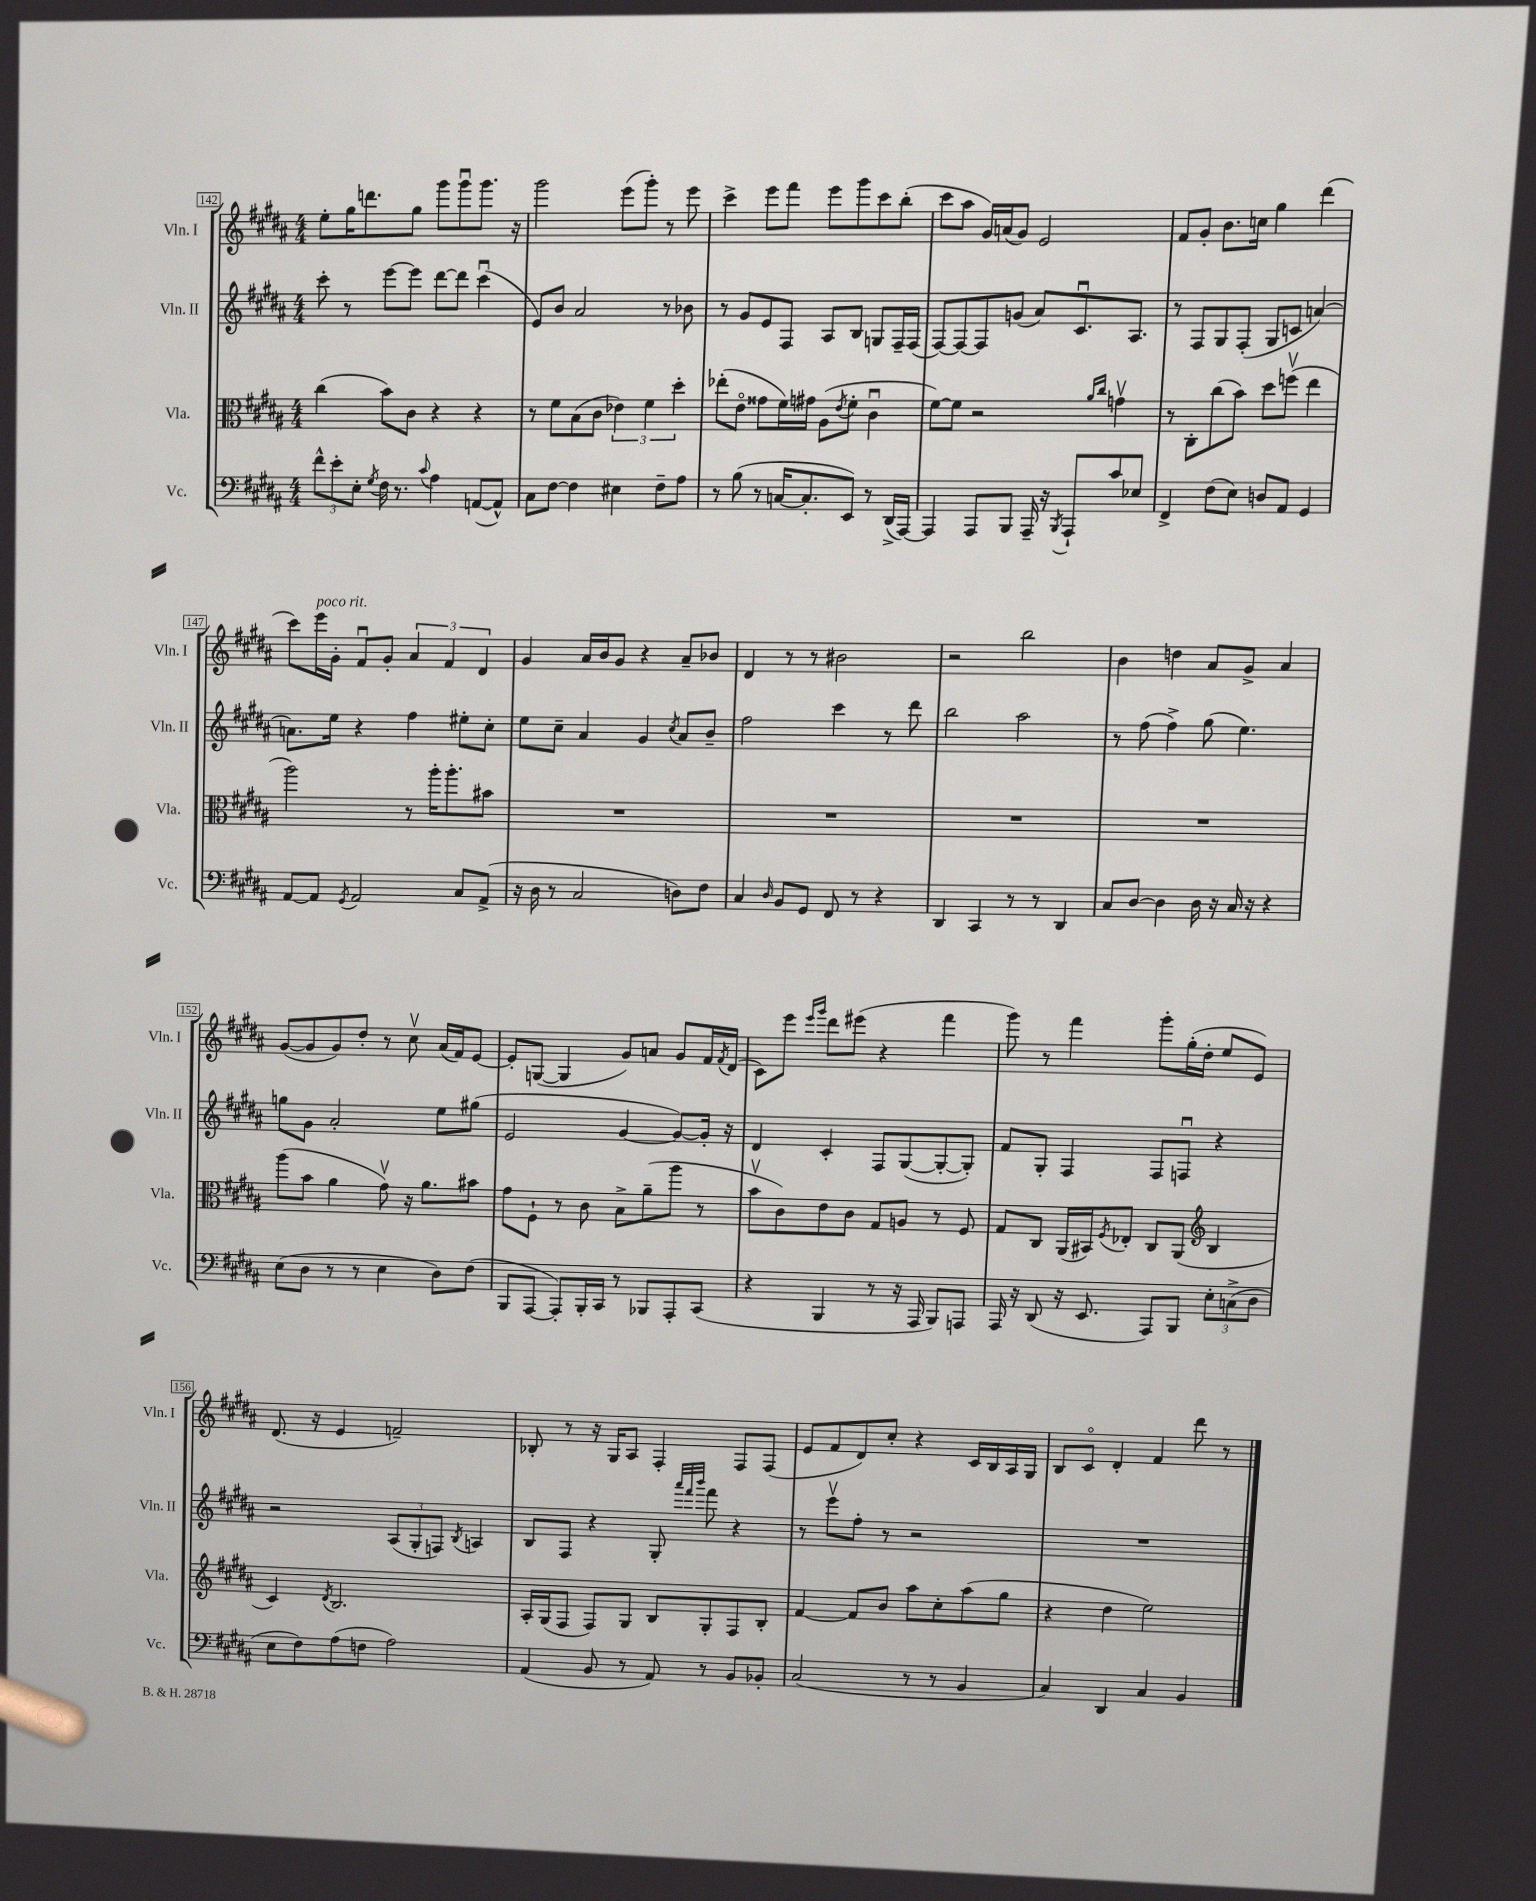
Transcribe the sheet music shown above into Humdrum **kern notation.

**kern	**kern	**kern	**kern
*part4	*part3	*part2	*part1
*staff4	*staff3	*staff2	*staff1
*I"Vc.	*I"Vla.	*I"Vln. II	*I"Vln. I
*I'Vc.	*I'Vla.	*I'Vln. II	*I'Vln. I
*clefF4	*clefC3	*clefG2	*clefG2
*k[f#c#g#d#a#]	*k[f#c#g#d#a#]	*k[f#c#g#d#a#]	*k[f#c#g#d#a#]
*M4/4	*M4/4	*M4/4	*M4/4
=142	=142	=142	=142
12f#^^\L	(4cc#\	8ccc#'\	8ee'\L
12e'\	.	.	.
.	.	8r	16gg#\K
12E'\J	.	.	.
.	.	.	8.dddn\
8qG#/	.	.	.
16F#\	8b\L)	[8eee\L	.
8.r	.	.	.
.	8c#\J	8eee\J]	8gg#\J
8qqc#/	.	.	.
4A#\	4r	[8ddd#\L	8ggg#\L
.	.	8ddd#\J]	8ggg#u\
([8AAn/L	4r	(4ccc#u\	8.ggg#\J
8AA^^/J])	.	.	.
.	.	.	16r
=143	=143	=143	=143
8C#\L	8r	8e/L)	2ggg#\
[8F#\J	8f#\L	8b/J	.
4F#\]	(8B\	2a#/	.
.	8c#\J	.	.
4E#X\	6e-X\)	.	(8eee\L
.	.	.	8ggg#'\J)
.	6f#\	.	.
8F#~\L	.	8r	8r
.	6dd#'\	.	.
8A#\J	.	8b-X\	8eee\
=144	=144	=144	=144
8r	(8ee-X'\L	8r	4ccc#^\
(8B\	8e\J	8g#/L	.
8r	8g##X\L	8e/	8eee\L
[16Cn/KL	16f#\L)	8F#/J	8fff#\J
8.C'/]	16g#X\JJ	.	.
.	(8A#\L	8A#/L	8eee\L
.	8qe/	.	.
8EE/J)	8f#'\J	8B/J	8ggg#\
8r	4c#u\	8Gn/L	8ccc#\
(16DD#^/LL	.	16F#~/L	(8bb'\J
[16AAA#/JJ)	.	(16F#/JJ	.
=145	=145	=145	=145
4AAA#/]	[8f#\L)	[8F#/L)	8ccc#\L
.	8f#\J]	8F#/_	8aa#\J
8AAA#/L	2r	8F#/]	16g#/LL)
.	.	.	(16an/J
8BBB/J	.	(8gn/J	8g#/J)
16AAA#~/	.	8a#/L)	2e/
16r	.	.	.
8qBBB/	.	.	.
8AAA#`/L	.	8.c#u/	.
.	16qqa#/LL	.	.
.	16qqcc#/JJ	.	.
8c#/	4gnv\	.	.
.	.	8.A#/J	.
8E-X/J	.	.	.
=146	=146	=146	=146
4FF#^/	8r	8r	8f#/L
.	8C#'\L	8F#/L	8g#'/J
(8F#\L	(8cc#\	8G#/	8.b\L
8E\J)	8b\J)	(8F#'/J	.
.	.	.	16ccn\Jk
8Dn/L	8dd#\L	8G#/L	4gg#\
8AA#/J	(8ffnv\J	8cn/J	.
4GG#/	4ee\	[4an/)	(4ddd#\
!!LO:LB:g=z
=147	=147	=147	=147
[8AA#/L	2aa#\)	8.an\L]	8ccc#\L)
!	!	!	!LO:TX:a:i:t=poco rit.
8AA#/J]	.	.	16eee\L
.	.	16ee\Jk	16g#'\JJ
8qGG#/	.	.	.
2AA#/	.	4r	8f#u/L
.	.	.	8g#'/J
.	8r	4ff#\	6a#/
.	16aa#'\KL	.	.
.	.	.	6f#/
.	8.aa#'\	.	.
8C#/L	.	8ee#X'\L	.
.	.	.	6d#/
(8AA#^/J	8b#X\J	8cc#'\J	.
=148	=148	=148	=148
16r	1r	8ee\L	4g#/
16D#\	.	.	.
8r	.	8cc#~\J	.
2C#/	.	4a#/	16a#/LL
.	.	.	16b/J
.	.	.	8g#/J
.	.	4g#/	4r
.	.	8qcc#/	.
8Dn\L)	.	8a#/L	8a#~/L
8F#\J	.	8b~/J	8b-X/J
=149	=149	=149	=149
4C#/	1r	2ff#\	4d#/
16qqD#/	.	.	.
8BB/L	.	.	8r
8GG#/J	.	.	8r
8FF#/	.	4ccc#\	2b#X\
8r	.	.	.
4r	.	8r	.
.	.	8ddd#\	.
=150	=150	=150	=150
4DD#/	1r	2bb\	2r
4CC#/	.	.	.
8r	.	2aa#\	2bb\
8r	.	.	.
4DD#/	.	.	.
=151	=151	=151	=151
8C#/L	1r	8r	4b\
[8D#/J	.	(8ff#\	.
4D#\]	.	4ff#^\)	4ddn\
16D#\	.	(8gg#\	8a#/L
16r	.	.	.
16C#/	.	4.ee\)	8g#^/J
16r	.	.	.
4r	.	.	4a#/
!!LO:LB:g=z
=152	=152	=152	=152
(8E\L	(8aa#\L	8ggn\L	([8g#/L
8D#\J	8b\J	8g#\J	8g#/]
8r	4a#\	2a#'/	8g#/)
8r	.	.	8dd#'/J
4E\	8g#v\)	.	8r
.	16r	.	8cc#v\
.	8.a#\L	.	.
8D#\L)	.	8ee\L	(16a#/LL
.	.	.	16f#/J)
(8F#\J	8b#X\J	(8gg#X\J	[8e/J
=153	=153	=153	=153
8BBB/L	8g#\L	2e/	8e'/L]
[8AAA#/J	8F#`\J	.	([8Gn/J
8AAA#'/L])	8r	.	4G/]
16BBB'/L	8c#\	.	.
16CC#/JJ	.	.	.
8r	8B^\L	[4g#/	8g#/L)
8BBB-X/L	(8a#~\	.	8an/J
8AAA#'/	8aa#\J	8g#/L_)	8g#/L
(8CC#/J	8r	16g#'/Jk]	16f#/L
.	.	.	8qf#/
.	.	16r	(16d#/JJ
=154	=154	=154	=154
4r	8bv\L	4d#/	8c#\L)
.	8c#\)	.	8eee\J
.	.	.	16qqeee/LL
.	.	.	16qqggg#/JJ
4BBB/	8e\	4c#'/	8ddd#\L
.	8c#\J	.	(8eee#X\J
8r	8G#/L	8F#/L	4r
16r	8An/J	([8G#/	.
16AAA#/	.	.	.
8BBB/L)	8r	8G#'/_	4fff#\
8AAAn/J	8F#/	8G#'/J])	.
=155	=155	=155	=155
16AAA#/	8G#/L	8f#/L	8ggg#\)
16r	.	.	.
(8DD#/	8C#/J	8G#'/J	8r
16r	(16AA#/LL	4F#/	4fff#\
8.EE/	16BB#X/J)	.	.
.	8qF#/	.	.
.	8E-X'/J	.	.
8AAA#/L)	8C#/L	8F#/L	8ggg#'\L
8BBB/J	(8AA#/J	8Fnu/J	(16gg#'\L
.	.	.	16dd#'\JJ
*	*clefG2	*	*
12E'\L	4B/	4r	8ee/L
(12Cn^\	.	.	.
.	.	.	8e/J)
12D#\J	.	.	.
!!LO:LB:g=z
=156	=156	=156	=156
8E\L	4c#/)	2r	(8.d#/
8F#\)	.	.	.
.	.	.	16r
.	8qd#/	.	.
(8A#\	2.B/	.	4e/
8Fn\J	.	.	.
2A#\)	.	(12A#/L	2fn~/)
.	.	12G#'/	.
.	.	12Fn/J)	.
.	.	8qB/	.
.	.	4An/	.
=157	=157	=157	=157
(4AA#/	16A#'/LL	8B/L	8B-X'/
.	(16G#/J	.	.
.	8F#/J	8F#/J	8r
8BB/	8F#/L)	4r	16r
.	.	.	16G#/KL
8r	8G#/J	.	8A#/J
8AA#/)	8B/L	8G#'/	4F#'/
.	.	32qqaaa#/LLL	.
.	.	32qqfff#/	.
.	.	32qqbbb/JJJ	.
8r	8G#'/	8fff#\	.
8BB/L	8F#/	4r	8F#/L
8BB-X'/J	8B'/J	.	(8F#/J
=158	=158	=158	=158
(2C#/	[4f#/	8r	8e/L
.	.	8eeev\L	8f#/
.	8f#/L]	8ff#'\J	8d#/)
.	8b/J	8r	8cc#'/J
8r	8aa#\L	2r	4r
8r	8cc#'\	.	.
4BB/	(8aa#\	.	16c#/LL
.	.	.	16B/
.	8gg#\J	.	16A#/
.	.	.	16G#/JJ
=159	=159	=159	=159
4C#/)	4r	1r	8B/L
.	.	.	8c#/J
4DD#/	4dd#\	.	4d#'/
4C#/	2ee\)	.	4f#/
4BB/	.	.	8ddd#\
.	.	.	8r
==	==	==	==
*-	*-	*-	*-
